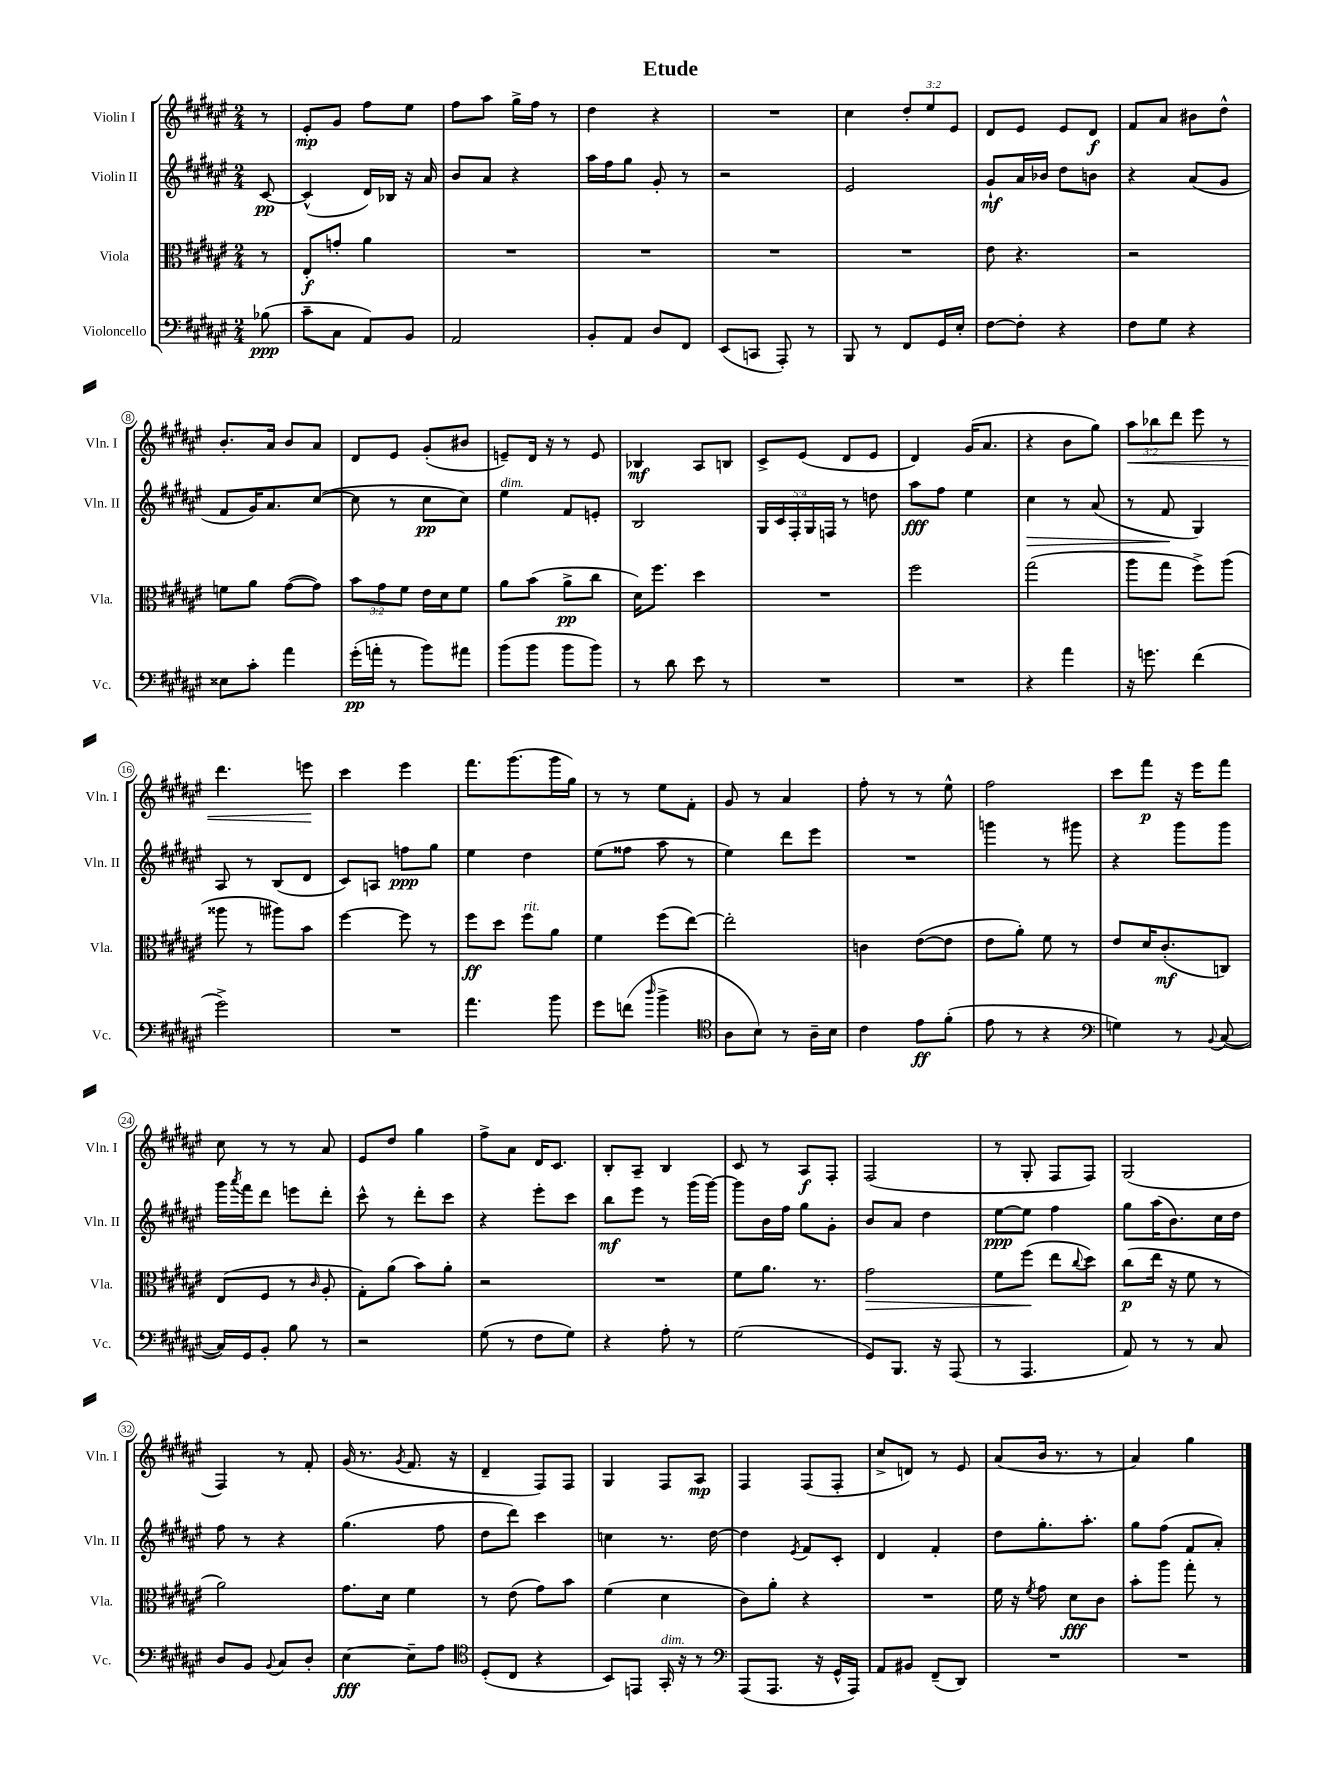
\header { title = "Etude" }
<<
\new StaffGroup <<
\new Staff = "s0" \with { instrumentName = "Violin I" shortInstrumentName = "Vln. I" } {
    \clef treble \key fis \major \numericTimeSignature \time 2/4 \override Staff.TupletNumber.text = #tuplet-number::calc-fraction-text \partial 8
    r8 |
    eis'8-.\mp gis'8 fis''8 eis''8 |
    fis''8 ais''8 gis''16-> fis''16 r8 |
    dis''4 r4 |
    R2 |
    cis''4 \tuplet 3/2 { dis''8-. eis''8 eis'8 } |
    dis'8 eis'8 eis'8 dis'8\f |
    fis'8 ais'8 bis'8 dis''8-^ |
    b'8.-. ais'16 b'8 ais'8 |
    dis'8 eis'8 gis'8-.( bis'8 |
    e'8--) dis'16 r16 r8 e'8 |
    bes4\mf ais8 b8 |
    cis'8-> eis'8( dis'8 eis'8 |
    dis'4) gis'16( ais'8. |
    r4 b'8 gis''8) |
    \tuplet 3/2 { ais''8\< bes''8 dis'''8 } eis'''8 r8 |
    dis'''4. e'''8\! |
    cis'''4 eis'''4 |
    fis'''8. gis'''8.( gis'''16 gis''16) |
    r8 r8 eis''8 fis'8-. |
    gis'8 r8 ais'4 |
    fis''8-. r8 r8 eis''8-^ |
    fis''2 |
    cis'''8 fis'''8\p r16 eis'''16 fis'''8 |
    cis''8 r8 r8 ais'8 |
    eis'8 dis''8 gis''4 |
    fis''8-> ais'8 dis'16 cis'8. |
    b8-. ais8-- b4 |
    cis'8 r8 ais8\f fis8-. |
    fis2( |
    r8 gis8-. fis8 fis8) |
    gis2( |
    fis4) r8 fis'8-. |
    gis'16( r8. \acciaccatura { gis'8 } fis'8. r16 |
    dis'4-- fis8) fis8 |
    gis4 fis8 ais8\mp |
    fis4 fis8( fis8-. |
    cis''8-> d'8) r8 eis'8 |
    ais'8( b'16 r8. r8 |
    ais'4) gis''4 \bar "|." |
}
\new Staff = "s1" \with { instrumentName = "Violin II" shortInstrumentName = "Vln. II" } {
    \clef treble \key fis \major \numericTimeSignature \time 2/4 \override Staff.TupletNumber.text = #tuplet-number::calc-fraction-text \partial 8
    cis'8~\pp |
    cis'4-^( dis'16) bes16 r16 ais'16 |
    b'8 ais'8 r4 |
    ais''16 fis''16 gis''8 gis'8-. r8 |
    r2 |
    eis'2 |
    gis'8-!\mf ais'16 bes'16 dis''8 b'8 |
    r4 ais'8( gis'8 |
    fis'8 gis'16) ais'8. cis''8~( |
    cis''8 r8 cis''8\pp cis''8) |
    eis''4^\markup { \italic "dim." } fis'8 e'8-. |
    b2 |
    \tuplet 5/4 { gis16 cis'16 fis16-. gis16 f16 } r8 d''8 |
    ais''8\fff fis''8 eis''4 |
    cis''4\> r8 ais'8( |
    r8 fis'8\! gis4) |
    ais8 r8 b8( dis'8 |
    cis'8) a8 f''8\ppp gis''8 |
    eis''4 dis''4 |
    eis''8( fisis''8 ais''8 r8 |
    eis''4) dis'''8 eis'''8 |
    R2 |
    g'''4 r8 gis'''8 |
    r4 gis'''8 gis'''8 |
    gis'''16 \acciaccatura { ais'''8 } fis'''16 dis'''8 e'''8 dis'''8-. |
    cis'''8-^ r8 dis'''8-. cis'''8 |
    r4 eis'''8-. cis'''8 |
    b''8\mf eis'''8 r8 gis'''16( gis'''16~) |
    gis'''8 b'16 fis''16 gis''8 gis'8-. |
    b'8 ais'8 dis''4 |
    eis''8~\ppp eis''8 fis''4 |
    gis''8 ais''16( b'8.) cis''16 dis''16 |
    fis''8 r8 r4 |
    gis''4.( fis''8 |
    dis''8 dis'''8) cis'''4 |
    c''4 r8. dis''16~ |
    dis''4 \acciaccatura { eis'8 } fis'8 cis'8-. |
    dis'4 fis'4-. |
    dis''8 gis''8.-. ais''8.-. |
    gis''8 fis''8( fis'8 ais'8-.) \bar "|." |
}
\new Staff = "s2" \with { instrumentName = "Viola" shortInstrumentName = "Vla." } {
    \clef alto \key fis \major \numericTimeSignature \time 2/4 \override Staff.TupletNumber.text = #tuplet-number::calc-fraction-text \partial 8
    r8 |
    eis8-.\f g'8-. ais'4 |
    R2 |
    R2 |
    R2 |
    R2 |
    eis'8 r4. |
    r2 |
    f'8 ais'8 gis'8~( gis'8) |
    \tuplet 3/2 { b'8 gis'8 fis'8 } eis'16 dis'16 fis'8 |
    ais'8 b'8( ais'8->\pp cis''8 |
    dis'16) fis''8. dis''4 |
    R2 |
    fis''2 |
    gis''2( |
    ais''8 gis''8 fis''8->) ais''8( |
    aisis''8 r8 ais''8) b'8 |
    fis''4~ fis''8 r8 |
    fis''8\ff dis''8 fis''8^\markup { \italic "rit." } ais'8 |
    fis'4 fis''8( eis''8~) |
    eis''2-. |
    c'4 eis'8~( eis'8 |
    eis'8 ais'8-.) fis'8 r8 |
    eis'8 dis'16 cis'8.-.\mf( c8) |
    eis8( fis8 r8 \grace { cis'16 } ais8-. |
    gis8-.) ais'8( b'8) ais'8-. |
    r2 |
    R2 |
    fis'8 ais'8. r8. |
    gis'2\> |
    fis'8 fis''8\!( eis''8 \appoggiatura { cis''8 } dis''8) |
    cis''8\p( eis''16 r16 fis'8 r8 |
    ais'2) |
    gis'8. dis'16 fis'4 |
    r8 eis'8( gis'8) b'8 |
    fis'4( dis'4 |
    cis'8) ais'8-. r4 |
    R2 |
    fis'16 r16 \acciaccatura { fis'8 } gis'8 dis'8\fff cis'8 |
    b'8-. ais''8 gis''8-. r8 \bar "|." |
}
\new Staff = "s3" \with { instrumentName = "Violoncello" shortInstrumentName = "Vc." } {
    \clef bass \key fis \major \numericTimeSignature \time 2/4 \partial 8
    bes8\ppp( |
    cis'8-- cis8 ais,8) b,8 |
    ais,2 |
    b,8-. ais,8 dis8 fis,8 |
    eis,8( c,8 ais,,8-.) r8 |
    b,,8 r8 fis,8 gis,16 eis16-. |
    fis8~ fis8-. r4 |
    fis8 gis8 r4 |
    eisis8 cis'8-. ais'4 |
    gis'16-.\pp( a'16-. r8 b'8) ais'8 |
    b'8( b'8 b'8 b'8) |
    r8 dis'8 eis'8 r8 |
    R2 |
    R2 |
    r4 ais'4 |
    r16 g'8. fis'4( |
    gis'2->) |
    R2 |
    ais'4. b'8 |
    gis'8 f'8( \grace { dis''16 } b'4-> |
    \clef tenor ais8 b8) r8 ais16-- b16 |
    cis'4 eis'8\ff fis'8-.( |
    eis'8 r8 r4 |
    \clef bass g4) r8 \appoggiatura { b,8 } cis8~( |
    cis16) gis,16 b,8-. b8 r8 |
    r2 |
    gis8( r8 fis8 gis8) |
    r4 ais8-. r8 |
    gis2( |
    gis,8) b,,8. r16 ais,,8( |
    r8 ais,,4. |
    ais,8) r8 r8 cis8 |
    dis8 b,8 \appoggiatura { b,8 } cis8 dis8-. |
    eis4~\fff eis8-- ais8 |
    \clef tenor dis8-.( cis8 r4 |
    b,8) e,8 gis,16-.^\markup { \italic "dim." } r16 r8 |
    \clef bass ais,,8( ais,,8. r16 gis,16-^ ais,,16) |
    ais,8 bis,8 fis,8--( dis,8) |
    R2 |
    R2 \bar "|." |
}
>>
>>
\layout { \context { \Score \override BarNumber.stencil = #(make-stencil-circler 0.1 0.3 ly:text-interface::print) } }
